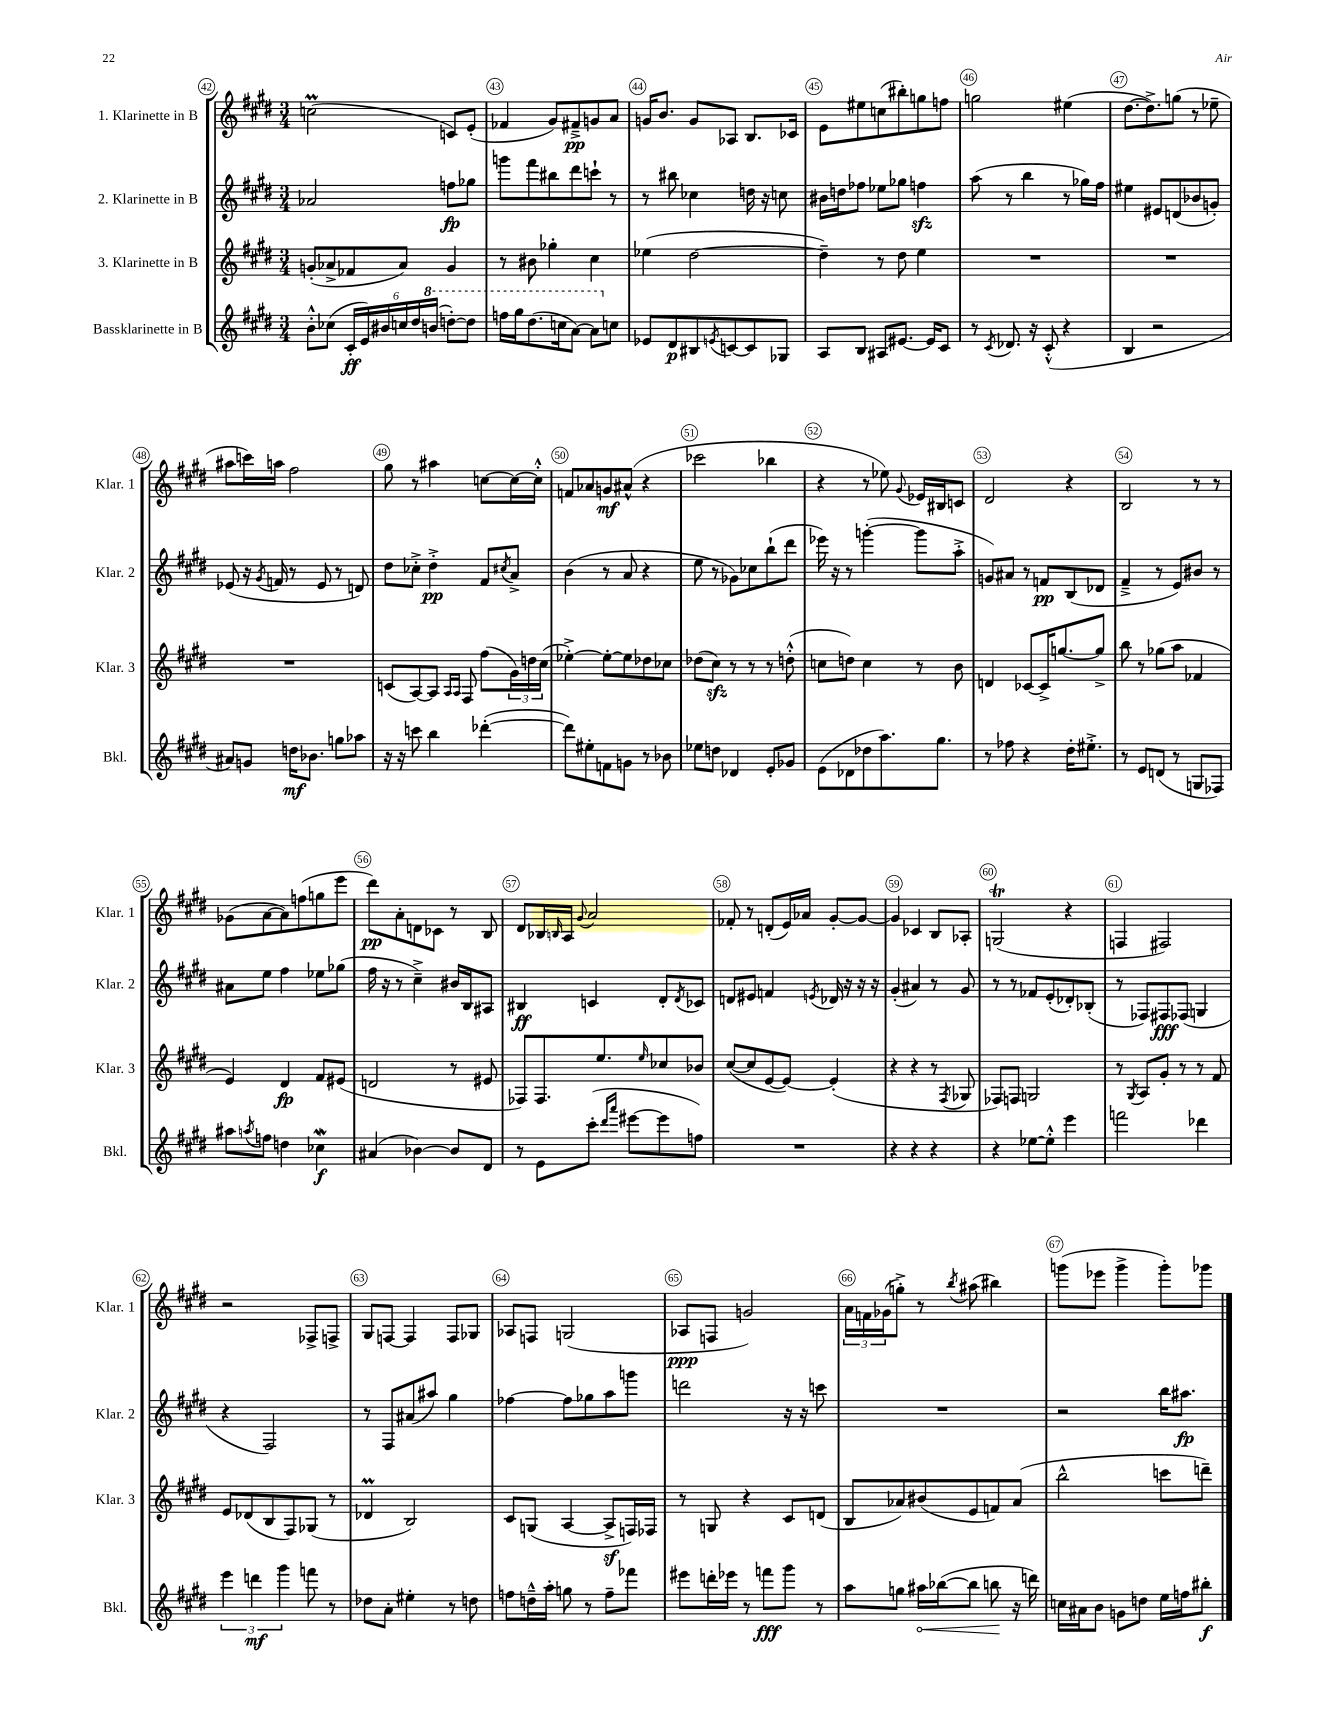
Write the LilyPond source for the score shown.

<<
\new StaffGroup <<
\new Staff = "s0" \with { instrumentName = "1. Klarinette in B" shortInstrumentName = "Klar. 1" } {
    \clef treble \key e \major \numericTimeSignature \time 3/4
    c''2\prall( c'8) e'8-.( |
    fes'4 gis'8) fis'8--->\pp g'8 a'8 |
    g'16 b'8. g'8 aes8 b8. ces'16 |
    e'8 eis''8 c''8( bis''8-.) g''8 f''8 |
    g''2 eis''4( |
    dis''8.~ dis''8.->) g''8( r8 ees''8-- |
    ais''8 c'''16) a''16 fis''2 |
    gis''8 r8 ais''4 c''8~ c''16~ c''16-.-^ |
    f'8 aes'8 g'8\mf ais'8-^( r4 |
    ces'''2 bes''4 |
    r4 r8 ees''8) \appoggiatura { gis'8 } ees'16 bis16 c'8 |
    dis'2 r4 |
    b2 r8 r8 |
    ges'8( a'8~ a'8) f''8( g''8 e'''8 |
    dis'''8\pp) a'8-. d'8 ces'8 r8 b8 |
    dis'8 bes16 \grace { b16 } a16 \appoggiatura { gis'8 } a'2 |
    fes'8-. r8 d'8-.( e'16) aes'16 gis'8~-. gis'8~ |
    gis'4 ces'4 b8 aes8-. |
    g2\trill( r4 |
    f4 fis2) |
    r2 fes8-> f8-> |
    gis8 f8~ f4 f8 ges8 |
    aes8 f8 g2( |
    aes8\ppp f8 g'2) |
    \tuplet 3/2 { a'16 f'16 ges'16( } g''8-.->) r8 \acciaccatura { b''8 } ais''8( bis''4) |
    g'''8( ees'''8 g'''4-> g'''8-.) ges'''8 \bar "|." |
}
\new Staff = "s1" \with { instrumentName = "2. Klarinette in B" shortInstrumentName = "Klar. 2" } {
    \clef treble \key e \major \numericTimeSignature \time 3/4
    aes'2 f''8\fp ges''8 |
    g'''8 fis'''8 bis''8 dis'''8 c'''8-! r8 |
    r8 bis''8 ces''4 d''16 r16 c''8 |
    bis'16 d''16 fes''8 ees''8 ges''8 f''4\sfz |
    a''8( r8 b''4 r8 ges''16) fis''16 |
    eis''4 eis'8 d'8( bes'8 g'8-.) |
    ees'8( r16 \acciaccatura { gis'8 } f'16 r8 ees'8 r8 d'8) |
    dis''8 ces''8-.-> dis''4-.->\pp fis'8 \acciaccatura { cis''8 } a'8-> |
    b'4( r8 a'8 r4 |
    e''8 r8 ges'8) ces''8 b''8-!( dis'''8 |
    ees'''16) r16 r8 g'''4~-.( g'''8 a''8-.-> |
    g'8) ais'8 r8 f'8\pp b8( des'8 |
    fis'4---> r8 e'8) bis'8 r8 |
    ais'8 e''8 fis''4 ees''8 ges''8( |
    fis''16 r16 r8 cis''4--->) bis'16 b16 ais8 |
    bis4\ff c'4 dis'8-. \acciaccatura { dis'8 } ces'8 |
    d'8 eis'8 f'4 \acciaccatura { e'8 } des'16 r16 r16 r16 |
    gis'4-.( ais'4) r8 gis'8 |
    r8 r8 fes'8 e'8-.( des'8-.) bes8-.( |
    r8 fes8) fis8\fff fes8( g4 |
    r4 fis2) |
    r8 fis8 ais'8( ais''8) gis''4 |
    fes''4~ fes''8 ges''8 a''8 g'''8 |
    d'''2 r16 r16 c'''8 |
    R2. |
    r2 b''16 ais''8.\fp \bar "|." |
}
\new Staff = "s2" \with { instrumentName = "3. Klarinette in B" shortInstrumentName = "Klar. 3" } {
    \clef treble \key e \major \numericTimeSignature \time 3/4
    g'8-.( aes'8-> fes'8 aes'8) g'4 |
    r8 bis'8 ges''4-. cis''4 |
    ees''4( dis''2~ |
    dis''4--) r8 dis''8 e''4 |
    R2. |
    R2. |
    R2. |
    c'8( a8~) a8 \grace { a16 a16 } fis8 fis''8( \tuplet 3/2 { gis'16) d''16 cis''16( } |
    ees''4~-.->) ees''8~-. ees''8 des''8 ces''8 |
    des''8( cis''8\sfz) r8 r8 r8 d''8-.-^( |
    c''8 d''8) c''4 r8 b'8 |
    d'4 ces'8~ ces'16-> g''8.~ g''8-> |
    b''8 r8 ges''8( a''8 fes'4 |
    e'4) dis'4\fp fis'8 eis'8( |
    d'2 r8 eis'8 |
    fes8) fes8. e''8. \grace { e''16 } ces''8 bes'8 |
    cis''8~( cis''8 e'8~ e'8~) e'4-.( |
    r4 r4 r8 \acciaccatura { fis8 } ges8 |
    fes8) f8 g2 |
    r8 \acciaccatura { gis8 } a8 gis'8-. r8 r8 fis'8 |
    e'8 des'8( b8 fis8) ges8( r8 |
    des'4\prall b2) |
    cis'8 g8( a4~ a8->\sf f16) fes16 |
    r8 g8 r4 cis'8 d'8( |
    b8 aes'8) bis'8( e'8 f'8) aes'8( |
    b''2-^ c'''8 d'''8--) \bar "|." |
}
\new Staff = "s3" \with { instrumentName = "Bassklarinette in B" shortInstrumentName = "Bkl." } {
    \clef treble \key e \major \numericTimeSignature \time 3/4
    b'8-.-^ ces''8( \tuplet 6/4 { cis'16-.\ff e'16) bis'16 c''16 dis''16 \ottava #1 b''!16( } d'''8~-.) d'''8 |
    f'''16 gis'''16 dis'''8.( c'''16 a''8~) a''8 \ottava #0 c''8 |
    ees'8 dis'8\p bis8 \acciaccatura { e'8 } c'8~ c'8 ges8 |
    a8 b8 ais8 eis'8.~ eis'16 cis'8 |
    r8 \acciaccatura { cis'8 } des'8. r16 cis'8-.-^( r4 |
    b4 r2 |
    ais'8) g'8 d''16\mf bes'8. g''8 aes''8 |
    r16 r16 c'''8 b''4 des'''4~-.( |
    des'''8) eis''8-. f'8 g'8 r8 bes'8 |
    ees''8 d''8 des'4 e'8-. ges'8 |
    e'8( des'8 des''8 a''8.) gis''8. |
    r8 fes''8 r4 dis''16-. eis''8.-.-> |
    r8 e'8 d'8( r8 g8 fes8) |
    ais''8 \acciaccatura { a''8 } f''8 d''4 ces''4\mordent\f |
    ais'4( bes'4~) bes'8 dis'8 |
    r8 e'8 cis'''8-.( \grace { dis'''16 a'''16 } eis'''8~ eis'''8 f''8) |
    R2. |
    r4 r4 r4 |
    r4 ees''8~ ees''8-.-^ e'''4 |
    f'''2 des'''4 |
    \tuplet 3/2 { e'''4 d'''4\mf gis'''4 } f'''8 r8 |
    des''8 a'8-. eis''4-. r8 d''8 |
    f''8 d''16---^ a''16-. g''8 r8 f''8-- fes'''8 |
    eis'''8 d'''16-. ees'''16 r8 f'''8\fff gis'''8 r8 |
    a''8 g''8 \once \override Hairpin.circled-tip = ##t ais''16\< bes''16~( bes''8 b''8\! r16 d'''16) |
    c''16 ais'16 b'8 g'8 d''8 e''16 f''16 bis''8-.\f \bar "|." |
}
>>
>>
\layout { \context { \Score currentBarNumber = #42 \override BarNumber.break-visibility = ##(#f #t #t) barNumberVisibility = #all-bar-numbers-visible \override BarNumber.stencil = #(make-stencil-circler 0.1 0.3 ly:text-interface::print) } }
